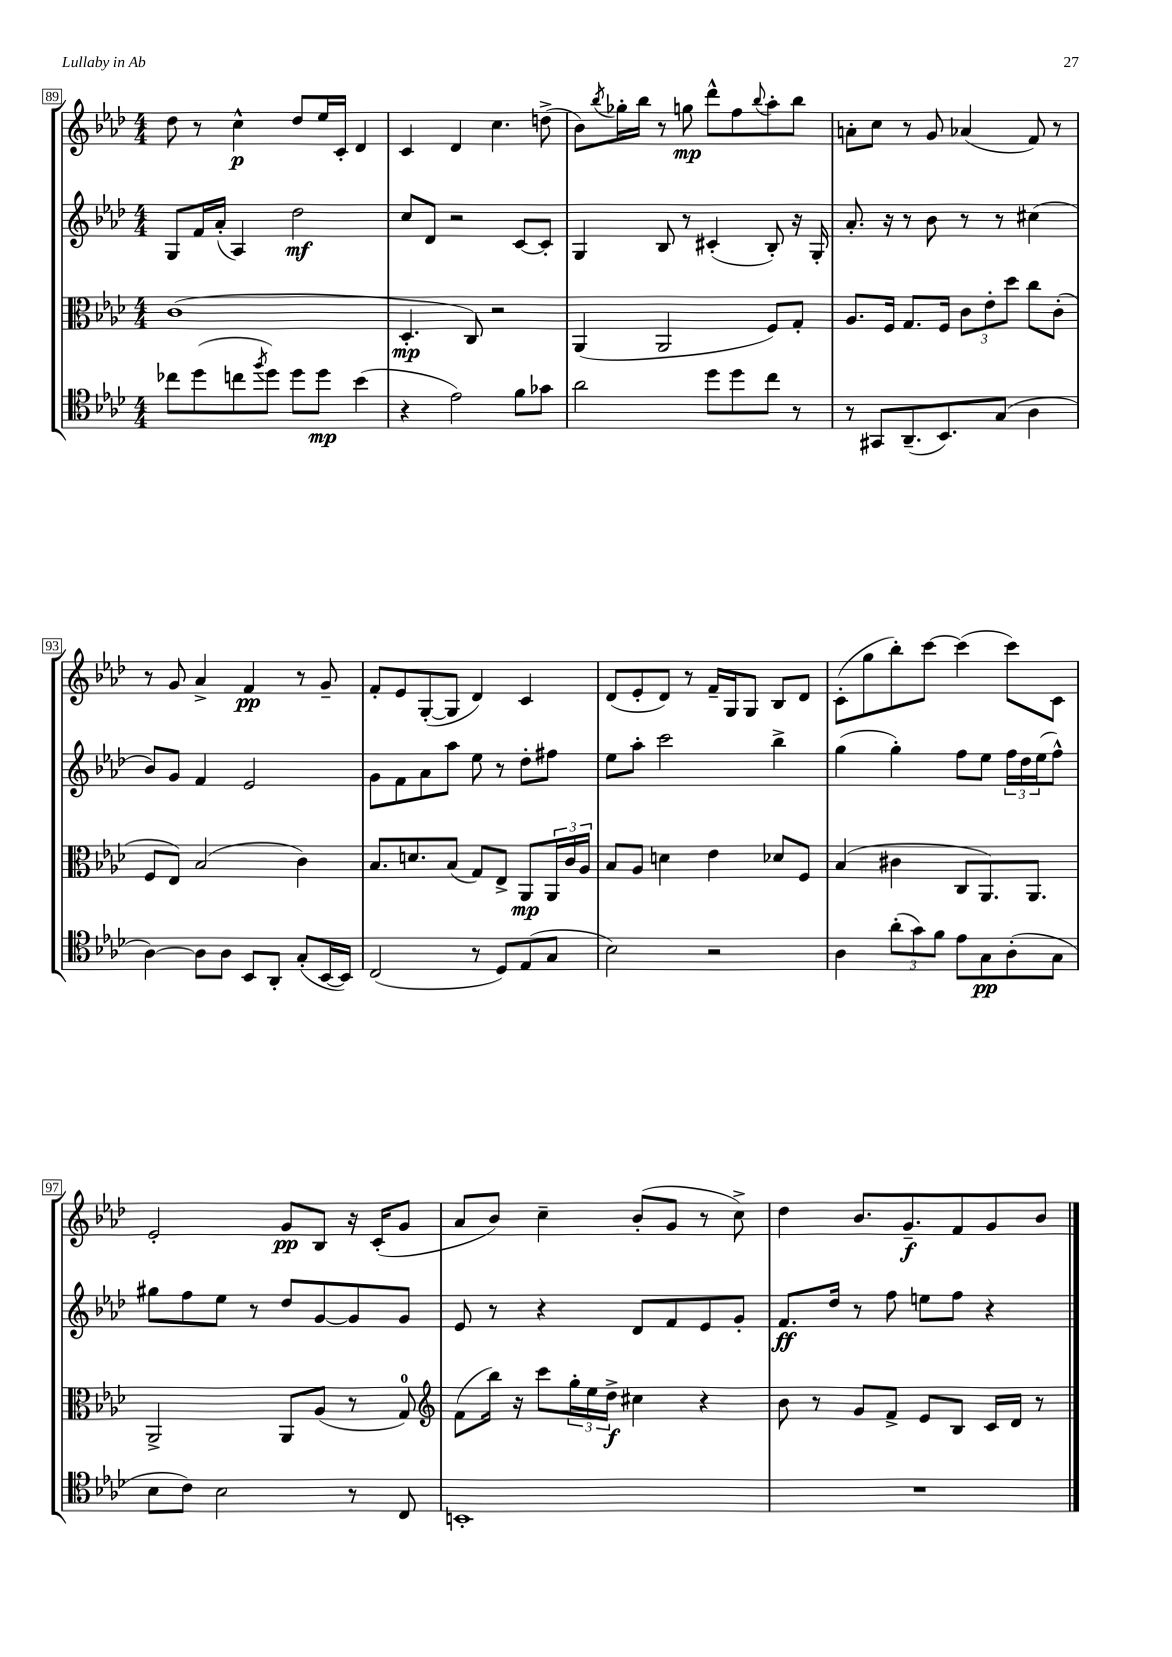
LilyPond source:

<<
\new StaffGroup <<
\new Staff = "s0" {
    \clef treble \key aes \major \numericTimeSignature \time 4/4
    des''8 r8 c''4-^\p des''8 ees''16 c'16-. des'4 |
    c'4 des'4 c''4. d''8->( |
    bes'8) \acciaccatura { bes''8 } ges''16-. bes''16 r8 g''8\mp des'''8-^ f''8 \appoggiatura { bes''8 } aes''8-. bes''8 |
    a'8-. c''8 r8 g'8 aes'4( f'8) r8 |
    r8 g'8 aes'4-> f'4\pp r8 g'8-- |
    f'8-. ees'8 g8~-.( g8 des'4) c'4 |
    des'8( ees'8-. des'8) r8 f'16-- g16 g8 bes8 des'8 |
    c'8-.( g''8 bes''8-.) c'''8~ c'''4( c'''8) c'8 |
    ees'2-. g'8\pp bes8 r16 c'16-.( g'8 |
    aes'8 bes'8) c''4-- bes'8-.( g'8 r8 c''8->) |
    des''4 bes'8. g'8.--\f f'8 g'8 bes'8 \bar "|." |
}
\new Staff = "s1" {
    \clef treble \key aes \major \numericTimeSignature \time 4/4
    g8 f'16 aes'16-.( aes4) des''2\mf |
    c''8 des'8 r2 c'8~ c'8-. |
    g4 bes8 r8 cis'4-.( bes8-.) r16 g16-. |
    aes'8.-. r16 r8 bes'8 r8 r8 cis''4( |
    bes'8) g'8 f'4 ees'2 |
    g'8 f'8 aes'8 aes''8 ees''8 r8 des''8-. fis''8 |
    ees''8 aes''8-. c'''2 bes''4-> |
    g''4( g''4-.) f''8 ees''8 \tuplet 3/2 { f''16 des''16 ees''16( } f''8-^) |
    gis''8 f''8 ees''8 r8 des''8 g'8~ g'8 g'8 |
    ees'8 r8 r4 des'8 f'8 ees'8 g'8-. |
    f'8.\ff des''16 r8 f''8 e''8 f''8 r4 \bar "|." |
}
\new Staff = "s2" {
    \clef alto \key aes \major \numericTimeSignature \time 4/4
    c'1( |
    des4.-.\mp c8) r2 |
    aes,4( aes,2 f8) g8-. |
    aes8. f16 g8. f16 \tuplet 3/2 { c'8 ees'8-. des''8 } c''8 c'8-.( |
    f8 ees8) bes2( c'4) |
    bes8. d'8. bes8( g8) ees8-> aes,8\mp \tuplet 3/2 { aes,16 c'16 aes16 } |
    bes8 aes8 d'4 ees'4 des'8 f8 |
    bes4( cis'4 c8 aes,8.) aes,8. |
    aes,2-> aes,8 aes8( r8 g8-0) |
    \clef treble f'8( bes''16) r16 c'''8 \tuplet 3/2 { g''16-. ees''16 des''16->\f } cis''4 r4 |
    bes'8 r8 g'8 f'8-> ees'8 bes8 c'16 des'16 r8 \bar "|." |
}
\new Staff = "s3" {
    \clef tenor \key aes \major \numericTimeSignature \time 4/4
    ces''8 des''8( c''8 \acciaccatura { f''8 } des''8) des''8 des''8\mp bes'4( |
    r4 ees'2) f'8 ges'8 |
    aes'2 des''8 des''8 c''8 r8 |
    r8 gis,8 aes,8.--( bes,8.) g8( aes4 |
    aes4~) aes8 aes8 bes,8 aes,8-. g8-.( bes,16~ bes,16) |
    c2( r8 des8) ees8( g8 |
    bes2) r2 |
    aes4 \tuplet 3/2 { aes'8-.( g'8) f'8 } ees'8 g8\pp aes8-.( g8 |
    bes8 c'8) bes2 r8 c8 |
    b,1-. |
    R1 \bar "|." |
}
>>
>>
\layout { \context { \Score currentBarNumber = #89 \override BarNumber.stencil = #(make-stencil-boxer 0.1 0.3 ly:text-interface::print) } }
